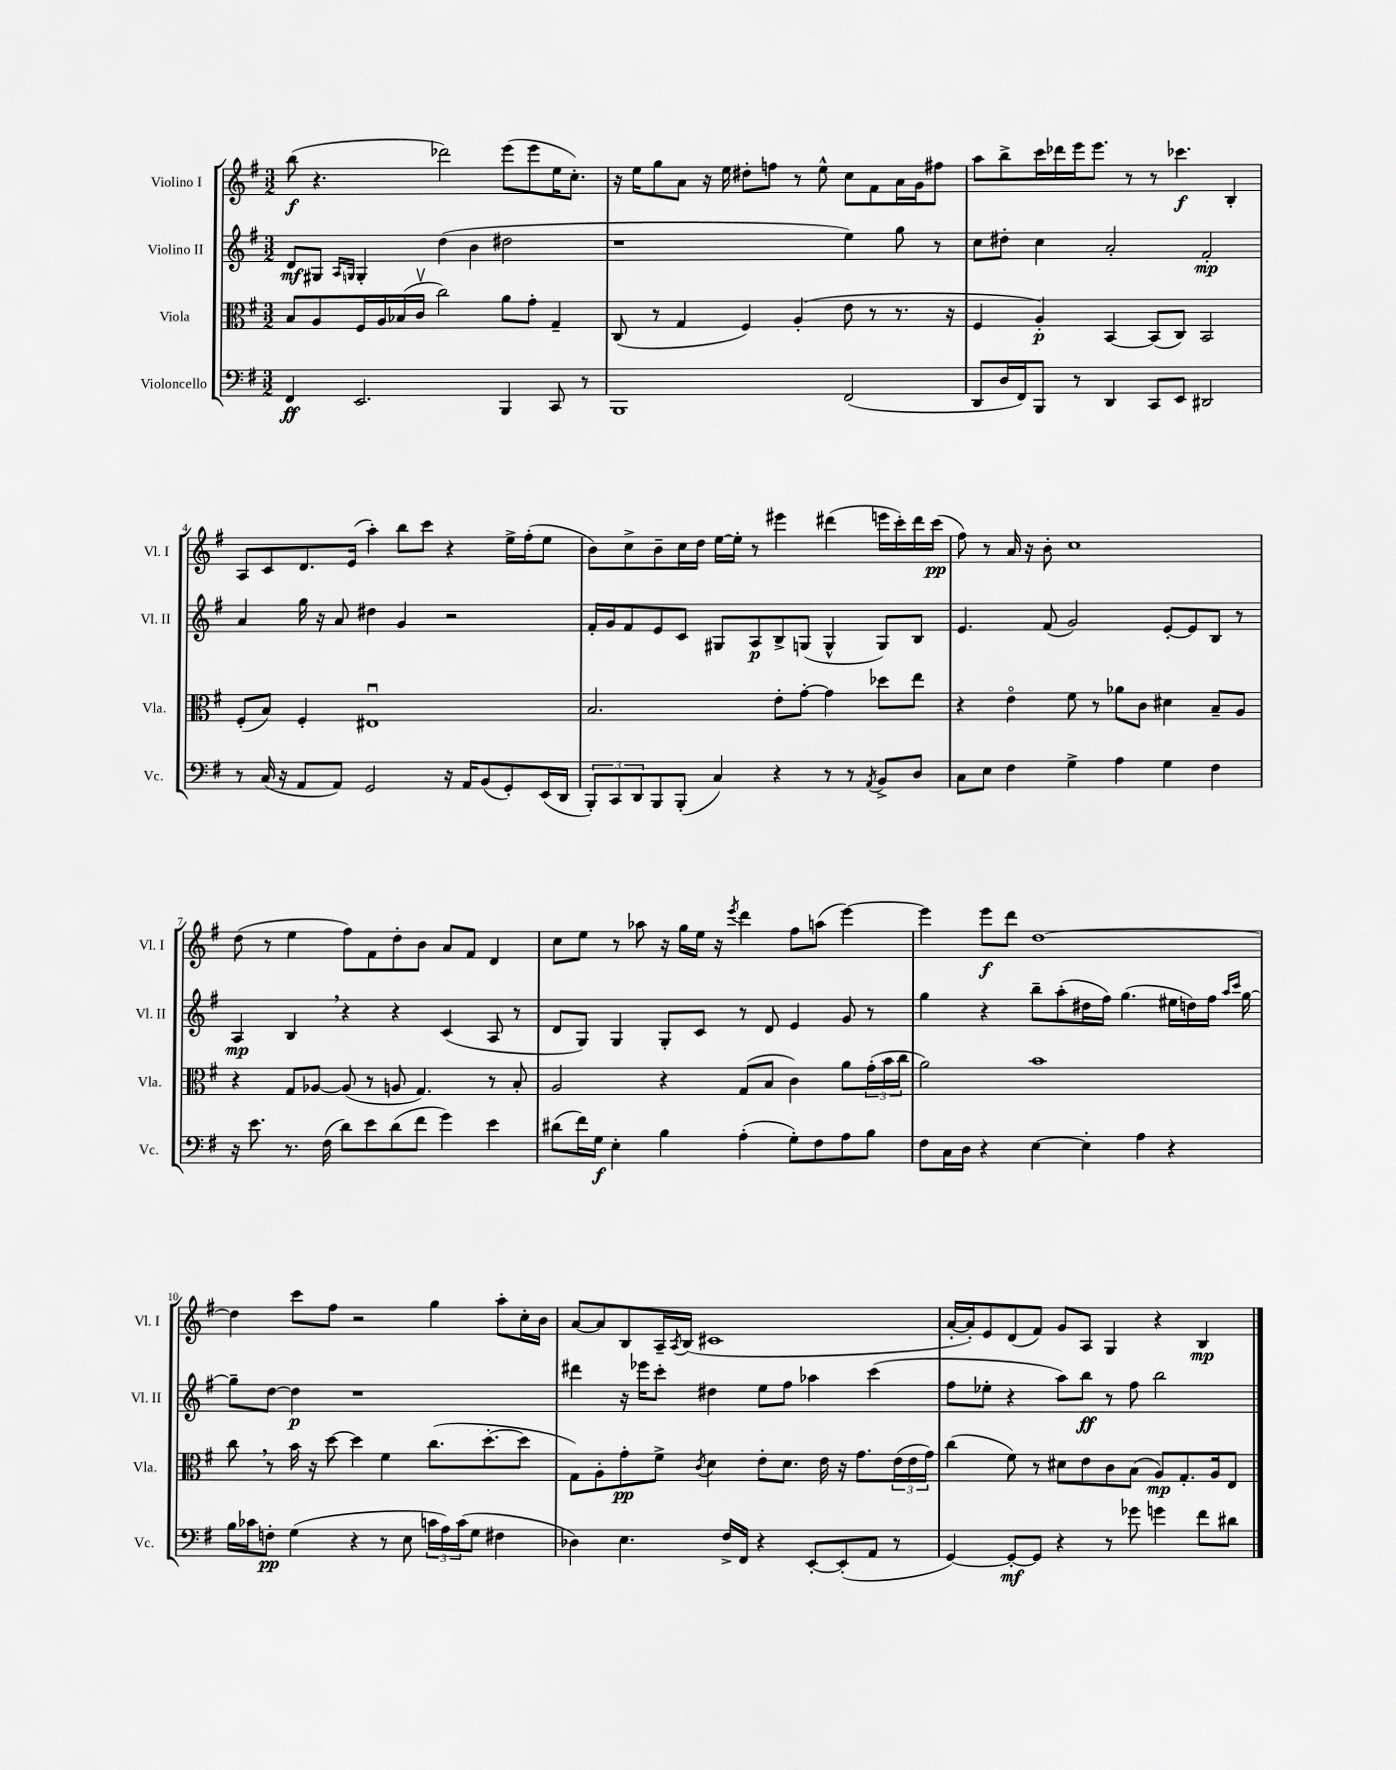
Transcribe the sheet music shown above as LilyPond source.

<<
\new StaffGroup <<
\new Staff = "s0" \with { instrumentName = "Violino I" shortInstrumentName = "Vl. I" } {
    \clef treble \key g \major \numericTimeSignature \time 3/2
    b''8\f( r4. des'''2) e'''8( e'''8 e''16 c''8.-.) |
    r16 e''16 g''8 a'8 r16 e''16 dis''8-. f''8 r8 e''8-^ c''8 fis'8 a'16 g'16 fis''8 |
    a''8 b''8-> c'''16 des'''16 e'''16 e'''8. r8 r8 ces'''4.\f b4-. |
    a8 c'8 d'8. e'16( a''4-.) b''8 c'''8 r4 e''16-> fis''16-.( e''8 |
    b'8) c''8-> b'8-- c''16 d''16 e''16~ e''16-. r8 eis'''4 dis'''4( e'''16 c'''16-.) dis'''16 c'''16\pp( |
    fis''8) r8 a'16 r16 b'8-. c''1 |
    d''8( r8 e''4 fis''8) fis'8 d''8-. b'8 a'8 fis'8 d'4 |
    c''8 e''8 r8 aes''8 r16 g''16 e''16 r16 \acciaccatura { e'''8 } d'''4 fis''8 a''8( e'''4~) |
    e'''4 e'''8\f d'''8 d''1~ |
    d''4 c'''8 fis''8 r2 g''4 a''8-. c''16-. b'16 |
    a'8~ a'8 b8 a16-- \acciaccatura { a8 } b16( cis'1 |
    a'16~-. a'16-.) e'8 d'8( fis'8) g'8 a8 g4 r4 b4\mp \bar "|." |
}
\new Staff = "s1" \with { instrumentName = "Violino II" shortInstrumentName = "Vl. II" } {
    \clef treble \key g \major \numericTimeSignature \time 3/2
    d'8\mf gis8 \grace { a16 g16 } g4-. d''4( b'4 dis''2 |
    r1 e''4) g''8 r8 |
    c''8 dis''8-. c''4 a'2-. fis'2-.\mp |
    a'4 g''16 r16 a'8 dis''4 g'4 r2 |
    fis'16-. g'16 fis'8 e'8 c'8 gis8 a8\p b8-> g8( g4-^ g8) b8 |
    e'4. fis'8( g'2) e'8~-. e'8 b8 r8 |
    a4\mp b4 \breathe r4 r4 c'4( a8 r8 |
    d'8 g8) g4 g8-. c'8 r8 d'8 e'4 g'8 r8 |
    g''4 r4 b''8-- a''8-.( dis''16 fis''16) g''4.( eis''16 d''16) fis''16 \grace { a''16 c'''16 } g''16~ |
    g''8-- d''8~ d''4\p r1 |
    dis'''4 r16 ees'''16 c'''8-. dis''4 e''8 fis''8 aes''4 c'''4( |
    fis''8 ees''8-. r4 a''8) b''8\ff r8 fis''8 b''2 \bar "|." |
}
\new Staff = "s2" \with { instrumentName = "Viola" shortInstrumentName = "Vla." } {
    \clef alto \key g \major \numericTimeSignature \time 3/2
    b8 a8 fis16 a16 bes16( c'16\upbow c''2) a'8 g'8-. g4-- |
    c8( r8 g4 fis4) a4-.( e'8 r8 r8. r16 |
    fis4 a4-.\p) b,4~ b,8( c8) b,2 |
    fis8-.( b8) fis4-. eis1\downbow |
    b2. e'8-. g'8~-. g'4 des''8 e''8 |
    r4 e'4\flageolet fis'8 r8 aes'8 c'8 dis'4 b8-- a8 |
    r4 g8 aes8~ aes8( r8 a8 g4.) r8 b8-. |
    a2 r4 g8( b8 c'4) a'8 \tuplet 3/2 { g'16-.( b'16 c''16 } |
    a'2) b'1 |
    c''8 \breathe r8 b'16 r16 d''8~ d''4 fis'4 c''8.( d''8.~-. d''8 |
    g8) a8-. g'8-.\pp fis'8-> \acciaccatura { c'8 } d'4 e'8-. d'8. e'16 r16 g'8. \tuplet 3/2 { e'16( e'16 g'16) } |
    c''4( fis'8) r8 dis'8 e'8 c'8 b8( a8\mp) g8.-. a16 e8 \bar "|." |
}
\new Staff = "s3" \with { instrumentName = "Violoncello" shortInstrumentName = "Vc." } {
    \clef bass \key g \major \numericTimeSignature \time 3/2
    fis,4\ff e,2. b,,4 c,8 r8 |
    b,,1 fis,2( |
    d,8 d16 fis,16) b,,8 r8 d,4 c,8 e,8 dis,2 |
    r8 c16( r16 a,8 a,8) g,2 r16 a,16 b,8( g,8-.) e,16( d,16 |
    \tuplet 3/2 { b,,8-.) c,8 d,8 } b,,8 b,,8-.( c4) r4 r8 r8 \acciaccatura { a,8 } b,8-> d8 |
    c8 e8 fis4 g4-> a4 g4 fis4 |
    r16 e'8. r8. fis16( d'8) e'8 d'8( fis'8 g'4) e'4 |
    dis'8( fis'16) g16\f e4-. b4 a4-.( g8-.) fis8 a8 b8 |
    fis8 c16 d16 r4 e4~ e4-. a4 r4 |
    b16 ces'16 f8-.\pp g4( r4 r8 e8 \tuplet 3/2 { c'16 a16) c'16( } g8 fis4 |
    des4) e4. fis16-> fis,16 r4 e,8~-. e,8-.( a,8 r8 |
    g,4~) g,8~-.\mf g,8 r4 r8 ges'8 g'4 fis'8 dis'8 \bar "|." |
}
>>
>>
